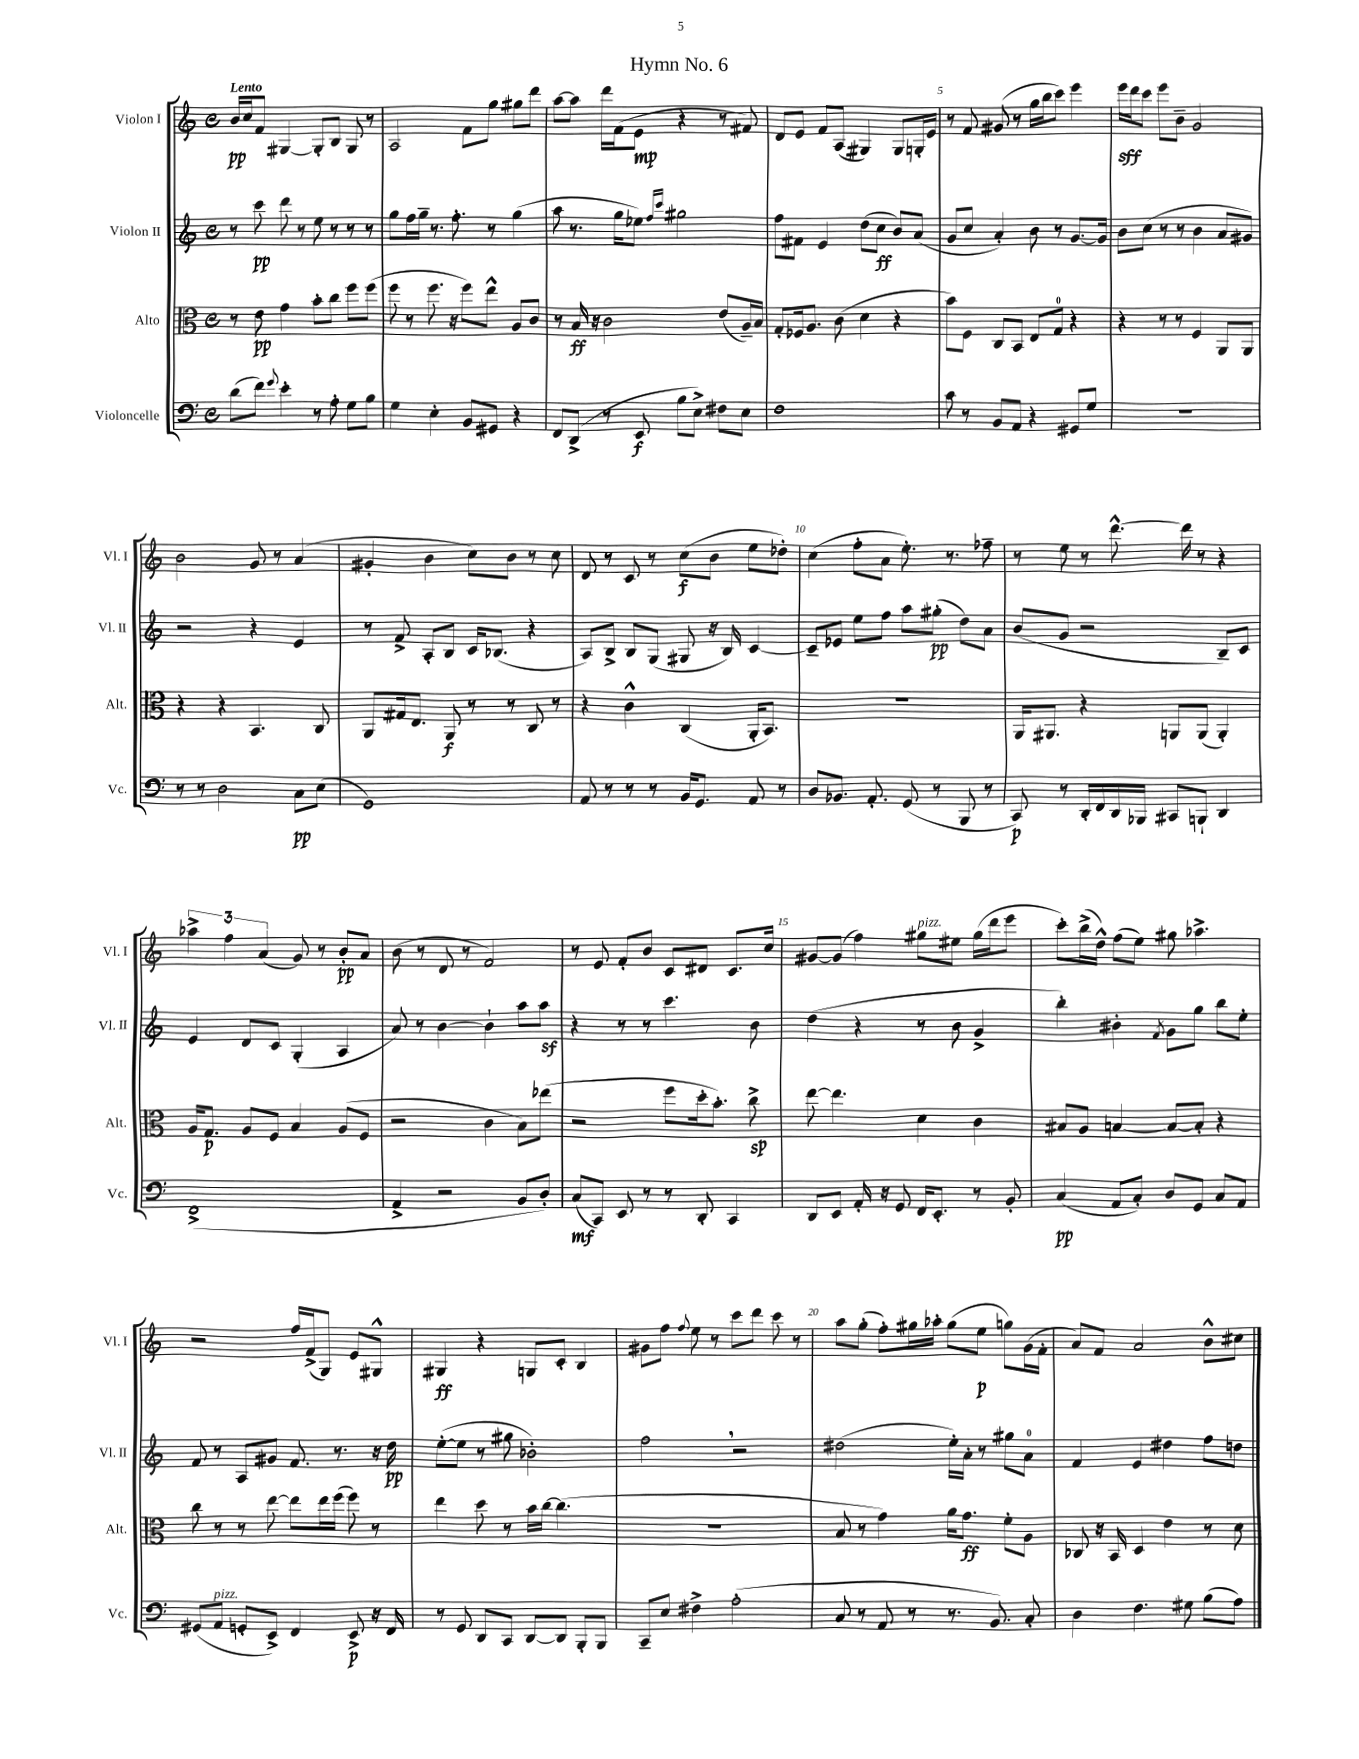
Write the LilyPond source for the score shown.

\header { title = "Hymn No. 6" }
<<
\new StaffGroup <<
\new Staff = "s0" \with { instrumentName = "Violon I" shortInstrumentName = "Vl. I" } {
    \clef treble \key c \major \defaultTimeSignature \time 4/4 \tempo "Lento"
    \autoBeamOff b'16[\pp c''16 f'8] gis4~ gis8[-. b8] gis8 r8 |
    a2 f'8[ g''8] gis''8[ d'''8] |
    a''8[~ a''8] d'''16[ f'16( e'8]\mp r4 r8 fis'8) |
    d'8[ e'8] f'8[ a8]( gis4) gis8[ g16-. e'16] |
    r8 f'8 gis'8( r8 g''16[ b''16 c'''8]) e'''4 |
    e'''16[\sff d'''16 c'''8] e'''8[ b'8]-- g'2 |
    b'2 g'8 r8 a'4( |
    gis'4-. b'4 c''8[) b'8] r8 c''8 |
    d'8 r8 c'8 r8 c''8[\f( b'8] e''8[ des''8]-.) |
    c''4( f''8[-. a'8] e''8.-.) r8. fes''8-- |
    r8 e''8 r8 d'''8.~-^ d'''16 r8 r4 |
    \tuplet 3/2 { aes''4-> f''4 a'4( } g'8) r8 b'8[-.\pp a'8] |
    b'8( r8 d'8 r8 f'2) |
    r8 e'8 f'8[-. b'8] c'8[ dis'8] c'8.[ c''16] |
    gis'8[~ gis'8]( f''4) gis''8[^\markup { \italic "pizz." } eis''8] gis''16[( d'''16 e'''8] |
    c'''8[-.) b''16->( d''16]-^) f''8[( e''8]) gis''8 aes''4.-> |
    r2 f''16[ f'16->( g8]) e'8[ gis8]-^ |
    gis4\ff r4 g8[ c'8]-. b4 |
    gis'8[ f''8] \appoggiatura { f''8 } e''8 r8 c'''8[ d'''8] c'''8 r8 |
    a''8[ g''8]-.( f''8[-.) gis''16 aes''16]-. gis''8[( e''8]\p g''8[) g'16( f'16]-. |
    a'8[) f'8] a'2 b'8[-^ cis''8] \bar "|." |
}
\new Staff = "s1" \with { instrumentName = "Violon II" shortInstrumentName = "Vl. II" } {
    \clef treble \key c \major \defaultTimeSignature \time 4/4
    \autoBeamOff r8 c'''8\pp d'''8 r8 e''8 r8 r8 r8 |
    g''8[ f''16 g''16]-- r8. f''8.-. r8 g''4( |
    a''8 r8. g''16[ ees''8]) \grace { f''16[ c'''16] } gis''2 |
    f''8[ fis'8] e'4 d''8[( c''8]\ff b'8[) a'8]( |
    g'8[ c''8] a'4-.) b'8 r8 g'8.[~ g'16] |
    b'8[ c''8]( r8 r8 b'4 a'8[ gis'8]) |
    r2 r4 e'4 |
    r8 f'8-> a8[-. b8] c'16[ bes8.]( r4 |
    a8[) b8]-> b8[ g8]( gis8 r16 b16) c'4~ |
    c'8[-- ees'8] e''8[ f''8] a''8[ gis''8]-.\pp( d''8[) a'8] |
    b'8[( g'8] r2 b8[--) c'8] |
    e'4 d'8[ c'8] g4-.( a4 |
    a'8) r8 b'4~ b'4-! a''8[ a''8]\sf |
    r4 r8 r8 c'''4. b'8 |
    d''4( r4 r8 b'8 g'4-> |
    b''4-.) bis'4-. \acciaccatura { f'8 } g'8[ g''8] b''8[ e''8]-. |
    f'8 r8 a8[ gis'8] f'8. r8. r16 d''16\pp |
    e''8[~-.( e''8] r8 gis''8 bes'2-.) |
    f''2 \breathe r2 |
    dis''2( e''16[-.) a'16]-. r8 gis''8[ a'8]-0 |
    f'4 e'4 dis''4 f''8[ d''8] \bar "|." |
}
\new Staff = "s2" \with { instrumentName = "Alto" shortInstrumentName = "Alt." } {
    \clef alto \key c \major \defaultTimeSignature \time 4/4
    \autoBeamOff r8 e'8\pp g'4 b'8[-. c''8] f''8[ f''8]( |
    f''8 r8 f''8. r16 f''8[) e''8]-^ a8[ c'8] |
    r8 b16\ff r16 c'2 e'8[( a16--) b16] |
    g8[-. fes16 a8.] c'8( d'4 r4 |
    b'8[) f8] c8[ b,8] e8[ g8]-0 r4 |
    r4 r8 r8 f4 a,8[ a,8] |
    r4 r4 b,4. c8 |
    a,8[ gis16 e8.] a,8\f r8 r8 c8 r8 |
    r4 c'4-^ c4( a,16[-. b,8.]) |
    R1 |
    a,16[ ais,8.] r4 a,8[ a,8]( a,4-.) |
    a16[ g8.]\p a8[ f8] b4 a8[( f8] |
    r2 c'4 b8[) ees''8]( |
    r2 f''8[ d''16-. b'8.]-.) c''8->\sp |
    e''8~ e''4. d'4 c'4 |
    bis8[ a8] b4~ b8[~ b8]-. r4 |
    c''8 r8 r8 e''8~ e''8[ e''16 f''16]( f''8) r8 |
    e''4 d''8 r8 b'16[ c''16]~ c''4.( |
    R1 |
    b8 r8 g'4) a'16[ g'8.]\ff f'8[-. a8] |
    ces8 r16 b,16 d4 e'4 r8 d'8 \bar "|." |
}
\new Staff = "s3" \with { instrumentName = "Violoncelle" shortInstrumentName = "Vc." } {
    \clef bass \key c \major \defaultTimeSignature \time 4/4
    \autoBeamOff d'8[( f'8]) \appoggiatura { g'8 } e'4-. r8 a8-. g8[ b8] |
    g4 e4-. b,8[ gis,8] r4 |
    f,8[ d,8]->( r8 e,8\f b8[ e8]->) fis8[ e8] |
    f1 |
    c'8 r8 b,8[ a,8] r4 gis,8[ g8] |
    R1 |
    r8 r8 d2 c8[\pp e8]( |
    g,1) |
    a,8 r8 r8 r8 b,16[ g,8.] a,8 r8 |
    d8[ bes,8.] a,8.-. g,8( r8 b,,8 r8 |
    c,8\p) r8 d,16[-. f,16 d,16 bes,,16] cis,8[ b,,8]-! d,4 |
    f,1->( |
    a,4-> r2 b,8[ d8]-.) |
    c8[\mf( c,8]) e,8 r8 r8 d,8-. c,4 |
    d,8[ e,8] a,16-. r16 g,8 f,16[ e,8.]-. r8 b,8-. |
    c4\pp( a,8[ c8]-.) d8[ g,8] c8[ a,8] |
    gis,8[( a,8]^\markup { \italic "pizz." } g,8[-. e,8]->) f,4 e,8->\p r16 f,16 |
    r8 g,8 d,8[ c,8] d,8[~ d,8] b,,8[-. b,,8] |
    c,8[-- e8] fis4-> a2-.( |
    c8 r8 a,8 r8 r8. b,8.) c8-. |
    d4 f4. gis8 b8[( a8]) \bar "|." |
}
>>
>>
\layout { \context { \Score \override BarNumber.break-visibility = ##(#f #t #t) barNumberVisibility = #(every-nth-bar-number-visible 5) } }
